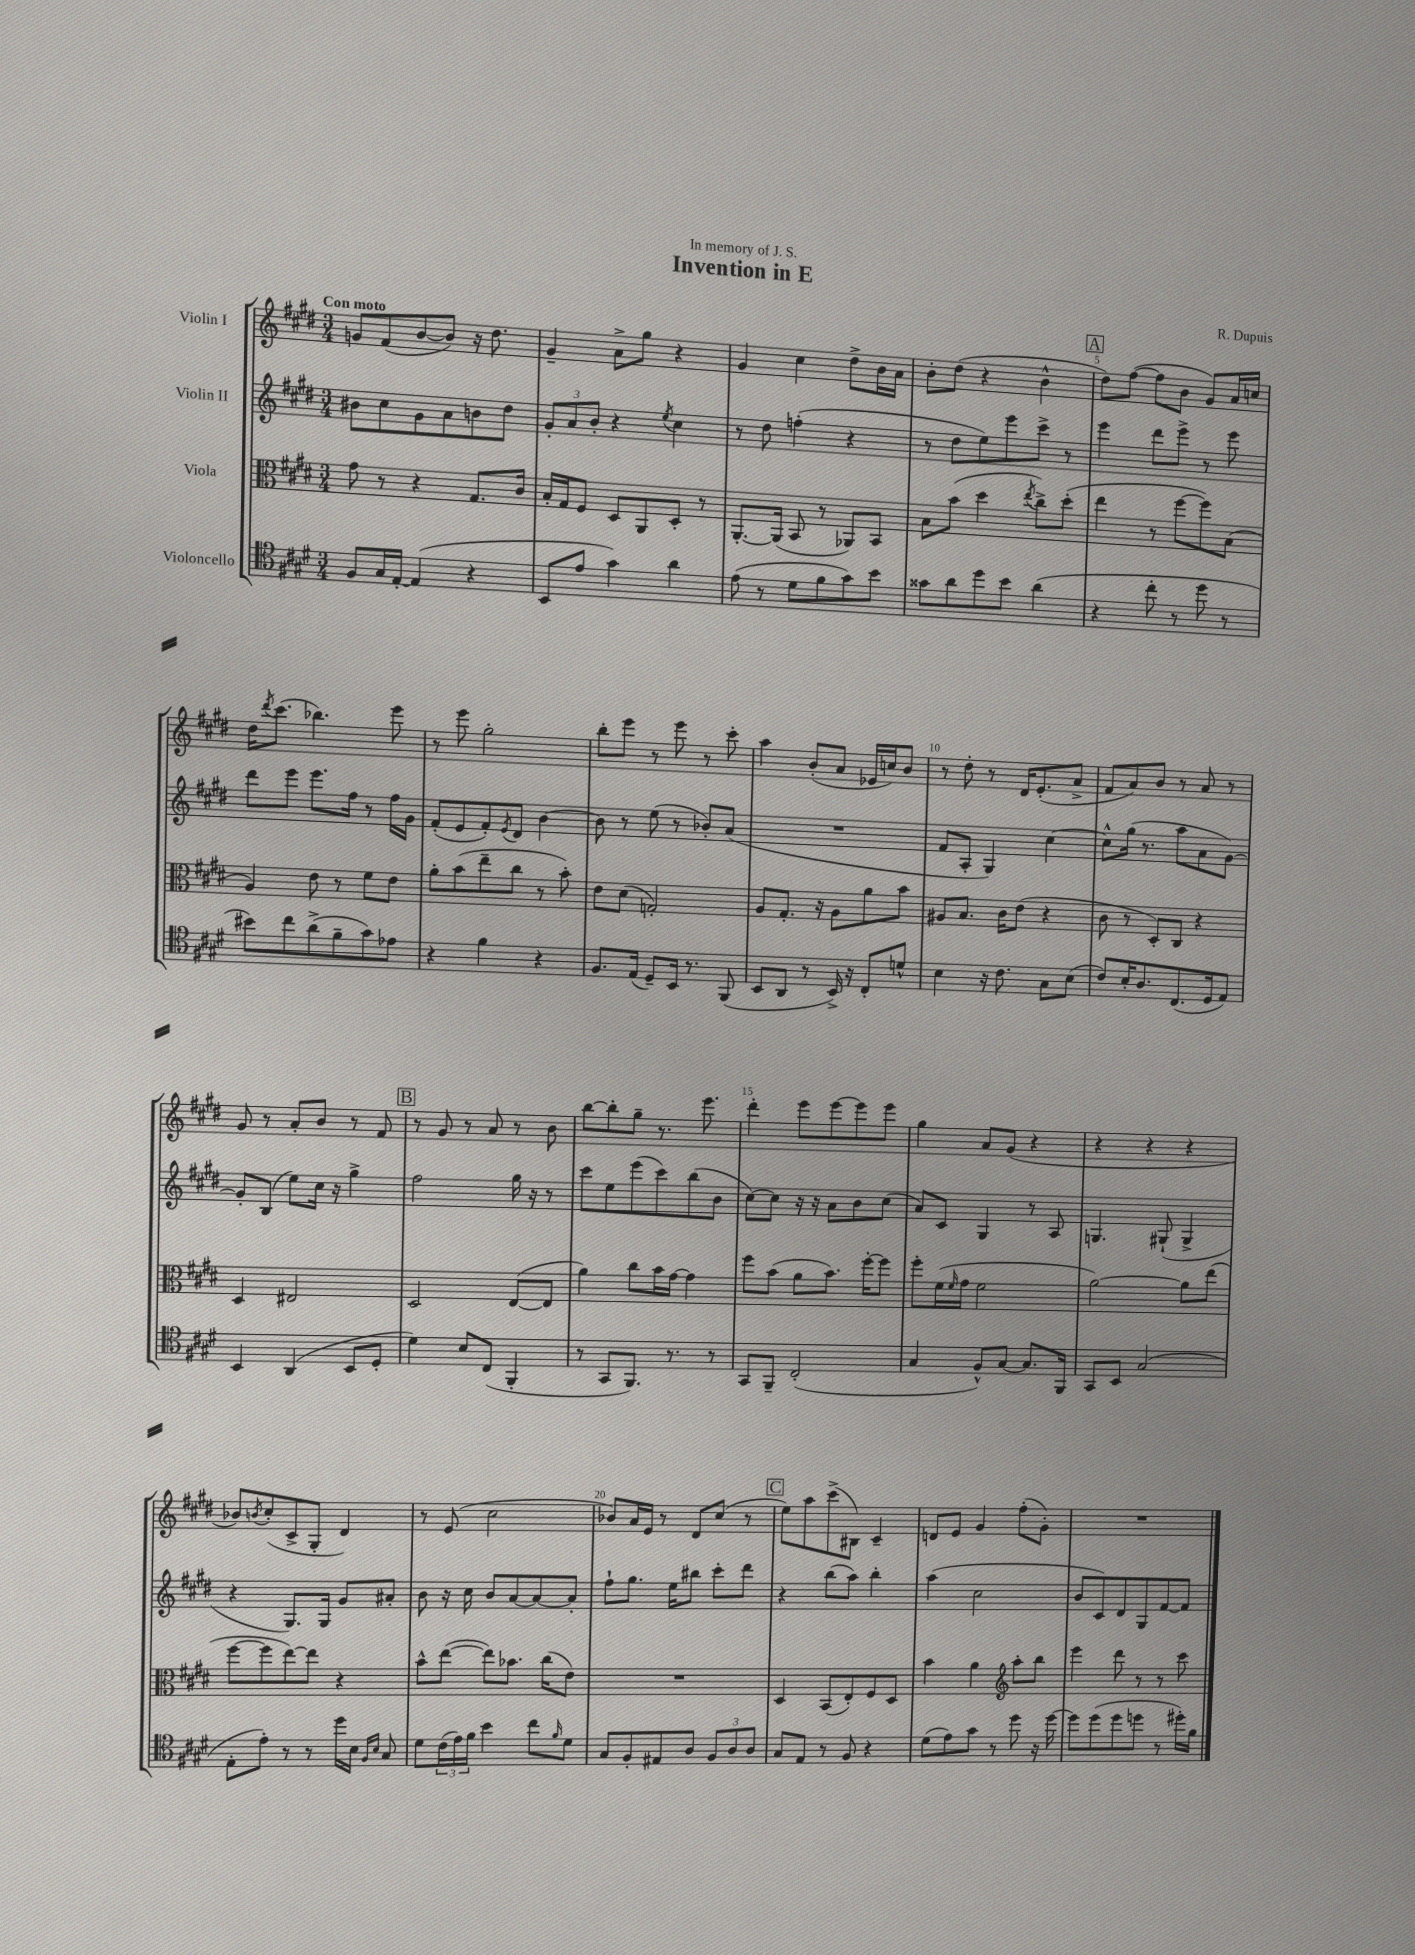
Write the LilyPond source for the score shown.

\header { title = "Invention in E" composer = "R. Dupuis" dedication = "In memory of J. S." }
<<
\new StaffGroup <<
\new Staff = "s0" \with { instrumentName = "Violin I" } {
    \clef treble \key e \major \numericTimeSignature \time 3/4 \tempo "Con moto"
    g'8 fis'8( b'8~ b'8) r16 dis''8. |
    gis'4-- a'8-> gis''8 r4 |
    gis'4 cis''4 dis''8-> b'16 a'16 |
    b'8-. dis''8( r4 b'4-^ |
    \mark \markup { \box "A" } dis''8) fis''8~( fis''8 b'8 gis'8) a'16 c''16 |
    dis''16 \acciaccatura { dis'''8 } cis'''8.( bes''4.) e'''8 |
    r8 e'''8 gis''2-. |
    b''8-. e'''8 r8 e'''8 r8 cis'''8-. |
    a''4 b'8-.( a'8 ees'16 c''16) b'8 |
    r8 dis''8-. r8 dis'16 e'8.-.( a'8-> |
    fis'8 a'8) b'8 r8 a'8 r8 |
    gis'8 r8 a'8-. b'8 r8 fis'8 |
    \mark \markup { \box "B" } r8 gis'8 r8 a'8 r8 b'8 |
    b''8~ b''8-. gis''8-- r8. e'''8. |
    dis'''4-. e'''8 e'''8~ e'''8 e'''8 |
    gis''4 a'8 gis'8( r4 |
    r4 r4 r4 |
    bes'8) \acciaccatura { b'8 } cis''8-.( cis'8-> gis8-. dis'4) |
    r8 e'8( cis''2 |
    bes'8) a'16 e'16 r8 dis'8 cis''8( r8 |
    \mark \markup { \box "C" } e''8) a''8 cis'''8->( bis8) cis'4-- |
    d'8 e'8 gis'4 fis''8-.( gis'8-.) |
    R2. \bar "|." |
}
\new Staff = "s1" \with { instrumentName = "Violin II" } {
    \clef treble \key e \major \numericTimeSignature \time 3/4
    bis'8 cis''8 gis'8 a'8 b'8 dis''8 |
    \tuplet 3/2 { gis'8-. a'8 b'8-. } r4 \acciaccatura { e''8 } cis''4 |
    r8 dis''8 f''4-.( r4 |
    r8 dis''8 e''8) e'''8 cis'''8-> r8 |
    \mark \markup { \box "A" } e'''4 dis'''8 e'''8-> r8 e'''8 |
    dis'''8 e'''8 e'''8. fis''16 r8 fis''16 gis'16 |
    fis'8-.( e'8 fis'8-.) \acciaccatura { e'8 } dis'8 b'4~ |
    b'8 r8 e''8( r8 bes'8-.) a'8( |
    R2. |
    fis'8 a8-. gis4) cis''4~ |
    cis''8-^ gis''16( r8. a''8 a'8 gis'8~) |
    gis'8-. b8( e''8) cis''16 r16 gis''4-> |
    \mark \markup { \box "B" } fis''2 gis''16 r16 r8 |
    cis'''8 e''8 e'''8( cis'''8) b''8( b'8 |
    cis''8~) cis''8 r16 r16 a'8 b'8 cis''8( |
    a'8) cis'8 gis4 r8 a8 |
    g4. gis8-!( gis4-> |
    r4 gis8.) gis16 gis'8 ais'8-. |
    b'8 r16 cis''16 b'8 a'8~ a'8~ a'8-. |
    fis''8-! gis''8. e''16 bis''8 cis'''8-. dis'''8 |
    \mark \markup { \box "C" } r4 b''8( a''8) b''4-. |
    a''4( cis''2 |
    b'8 cis'8) dis'8 gis8 fis'8~ fis'8 \bar "|." |
}
\new Staff = "s2" \with { instrumentName = "Viola" } {
    \clef alto \key e \major \numericTimeSignature \time 3/4
    gis'8 r8 r4 gis8. cis'16 |
    b16-. gis16 fis8 dis8 a,8 dis8-. r8 |
    a,8.~-. a,16( b,8 r8 aes,8) b,8 |
    b8 b'8( dis''4 \acciaccatura { e''8 } cis''8->) dis''8-.( |
    \mark \markup { \box "A" } e''4 r8 fis''8~ fis''8) b8( |
    a4) e'8 r8 fis'8 e'8 |
    a'8-. b'8( e''8-- cis''8 r8 b'8-.) |
    e'8 dis'8( g2-.) |
    a8 gis8.-. r16 a8 a'8 b'8 |
    ais8 b8. cis'16 e'8( r4 |
    cis'8 r8 dis8-.) cis8 r4 |
    dis4 eis2 |
    \mark \markup { \box "B" } dis2 e8~( e8 |
    a'4) cis''8 b'16 gis'16~ gis'4 |
    fis''8 b'8( a'8 b'8.) fis''16~-. fis''8 |
    fis''8-. fis'16( \grace { fis'16 } gis'16 fis'2 |
    a'2~) a'8 e''8( |
    fis''8~ fis''8 e''8~) e''8 r4 |
    b'8-^ e''8~( e''8) bes'8. cis''16( e'8) |
    R2. |
    \mark \markup { \box "C" } dis4 b,8( e8-.) fis8 dis8 |
    b'4 a'4 \clef treble a''8-. b''8 |
    e'''4 dis'''8 r8 r8 cis'''8 \bar "|." |
}
\new Staff = "s3" \with { instrumentName = "Violoncello" } {
    \clef tenor \key e \major \numericTimeSignature \time 3/4
    fis8 gis16 e16~-. e4( r4 |
    b,8 e'8 gis'4) a'4 |
    e'8( r8 dis'8 fis'8 gis'8) b'8 |
    gisis'8 a'8 dis''8 b'8 a'4( |
    \mark \markup { \box "A" } r4 cis''8-. r8 dis''8 r8 |
    bis'8) cis''8 a'8->( fis'8-- gis'8) ees'8 |
    r4 fis'4 r4 |
    fis8. e16( dis8--) b,16 r8. fis,8( |
    b,8 a,8 r8 b,16->) r16 cis8-. d'8-^ |
    b4 r16 cis'8. gis8 b8( |
    cis'8) b16-. a8. cis8.( dis16 e8) |
    b,4 a,4( b,8 dis8-. |
    \mark \markup { \box "B" } dis'4) b8 cis8( fis,4-. |
    r8 gis,8 fis,8.) r8. r8 |
    gis,8 fis,8-- cis2-.( |
    gis4 fis8-^) gis8~ gis8. fis,16 |
    gis,8 b,8 gis2( |
    e8-. e'8-.) r8 r8 dis''16 b16 \grace { fis16 b16 } gis8 |
    dis'8 \tuplet 3/2 { cis'16( e'16) fis'16 } b'4 cis''8 \grace { fis'16 } dis'8 |
    gis8 fis8-. eis8 a8 \tuplet 3/2 { fis8 a8 a8 } |
    \mark \markup { \box "C" } gis8 e8 r8 fis8 r4 |
    dis'8( e'8) gis'8 r8 dis''8 r16 dis''16~ |
    dis''8 dis''8( dis''8 d''8 r8 dis''16-.) fis'16 \bar "|." |
}
>>
>>
\layout { \context { \Score \override BarNumber.break-visibility = ##(#f #t #t) barNumberVisibility = #(every-nth-bar-number-visible 5) } }
